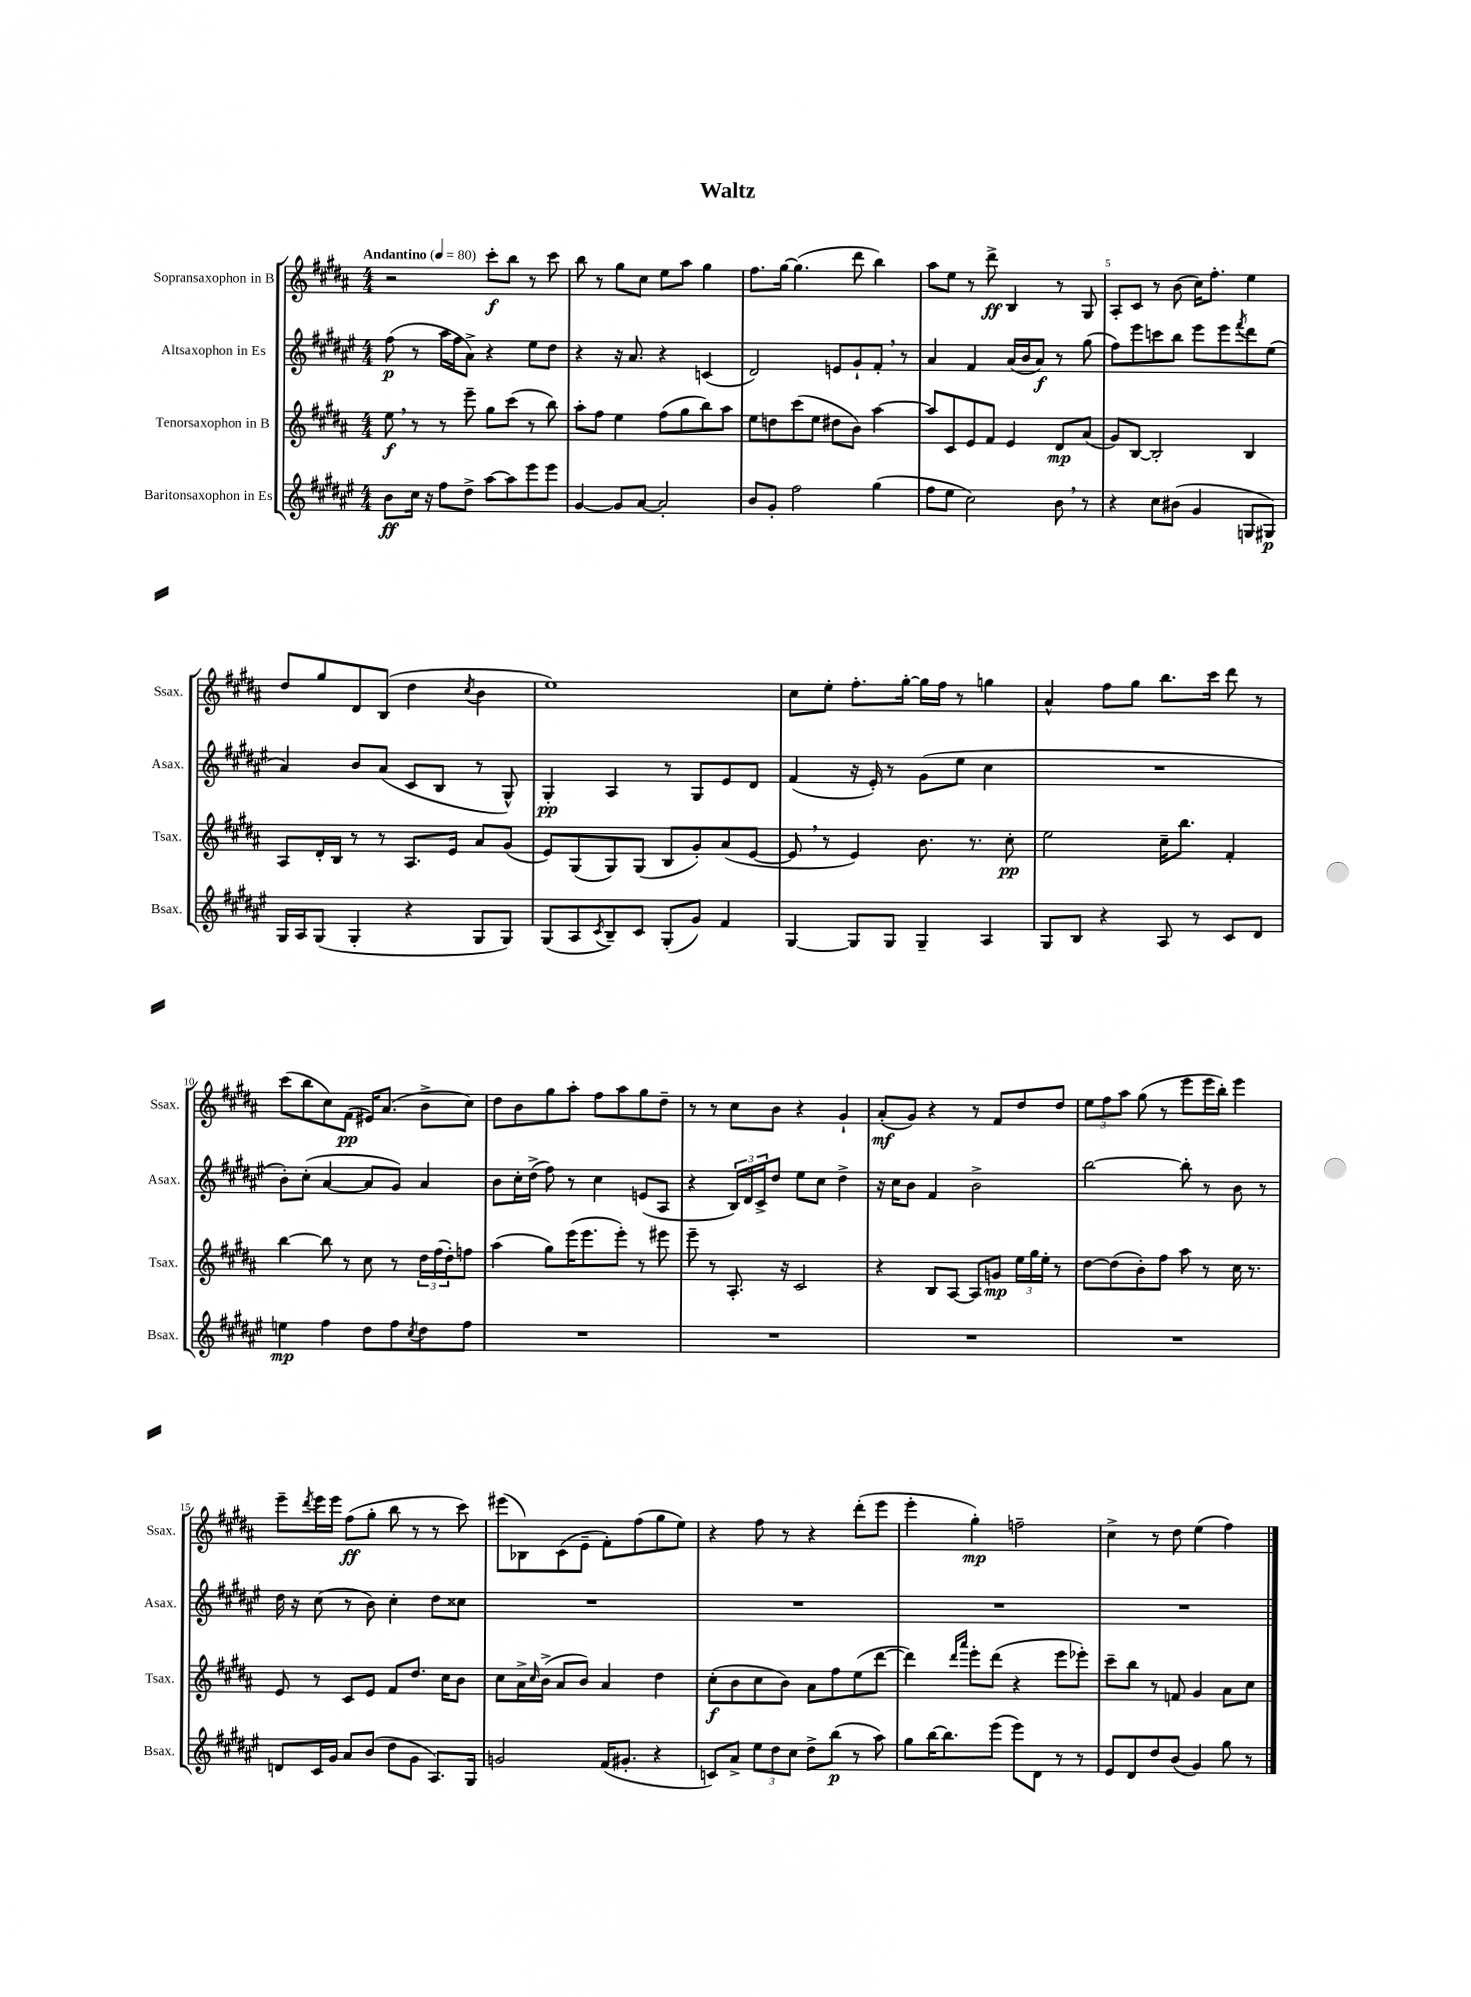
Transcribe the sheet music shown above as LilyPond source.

\header { title = "Waltz" }
<<
\new StaffGroup <<
\new Staff = "s0" \with { instrumentName = "Sopransaxophon in B" shortInstrumentName = "Ssax." } {
    \clef treble \key b \major \numericTimeSignature \time 4/4 \tempo "Andantino" 4 = 80
    r2 cis'''8-.\f b''8 r8 cis'''8 |
    b''8 r8 gis''8 cis''8 e''8 ais''8 gis''4 |
    fis''8. gis''16~ gis''4.( dis'''8 b''4) |
    ais''8 e''8 r8 dis'''8->\ff b4 r8 gis8 |
    ais8-. cis'8 r8 b'8( cis''16) fis''8.-. e''4 |
    dis''8 gis''8 dis'8 b8( dis''4 \acciaccatura { cis''8 } b'4 |
    e''1) |
    cis''8 e''8-. fis''8.-. gis''16~-. gis''16 fis''16 r8 g''4 |
    ais'4-^ fis''8 gis''8 b''8. cis'''16 dis'''8 r8 |
    cis'''8( b''8 cis''8) fis'8\pp( eis'16) ais'8.( b'8-> cis''8) |
    dis''8 b'8 gis''8 ais''8-. fis''8 ais''8 gis''8 dis''8-- |
    r8 r8 cis''8 b'8 r4 gis'4-! |
    ais'8-.\mf( gis'8) r4 r8 fis'8 dis''8 dis''8 |
    \tuplet 3/2 { e''8 fis''8 ais''8 } gis''8( r8 e'''8 e'''16 b''16-.) e'''4 |
    e'''8-- \acciaccatura { dis'''8 } e'''16 e'''16 fis''8\ff( gis''8-. b''8 r8 r8 cis'''8) |
    eis'''8( bes8) cis'8( e'8-- fis'8-.) fis''8( gis''8 e''8) |
    r4 fis''8 r8 r4 dis'''8-.( e'''8 |
    e'''4-. gis''4-.\mp) f''2-- |
    cis''4-> r8 dis''8 e''4( fis''4) \bar "|." |
}
\new Staff = "s1" \with { instrumentName = "Altsaxophon in Es" shortInstrumentName = "Asax." } {
    \clef treble \key fis \major \numericTimeSignature \time 4/4
    fis''8\p( r8 ais''16 fis''16 ais'8->) r4 eis''8 dis''8 |
    r4 r16 ais'8. r4 c'4( |
    dis'2) e'8 gis'8-! fis'8-. \breathe r8 |
    ais'4 fis'4 ais'16( b'16 ais'8\f) r8 gis''8( |
    fis''8) eis'''8 c'''8 b''8 eis'''8 eis'''8 \acciaccatura { fis'''8 } dis'''8 eis''8( |
    ais'4) b'8 ais'8( cis'8 b8 r8 gis8-^) |
    gis4-.\pp ais4 r8 gis8 eis'8 dis'8 |
    fis'4( r16 eis'16-.) r8 gis'8( eis''8 cis''4 |
    R1 |
    b'8-.) cis''8-.( ais'4~ ais'8 gis'8) ais'4 |
    b'8 cis''16-. dis''16->( fis''8) r8 cis''4 e'8( ais8 |
    r4 \tuplet 3/2 { b16) dis'16 cis'16-> } dis''8 eis''8 cis''8 dis''4-> |
    r16 cis''16 b'8 fis'4 b'2-> |
    b''2~ b''8-. r8 b'8 r8 |
    dis''16 r16 cis''8( r8 b'8) cis''4-. dis''8 cisis''8 |
    R1 |
    R1 |
    R1 |
    R1 \bar "|." |
}
\new Staff = "s2" \with { instrumentName = "Tenorsaxophon in B" shortInstrumentName = "Tsax." } {
    \clef treble \key b \major \numericTimeSignature \time 4/4
    e''8\f \breathe r8 r8 e'''8-- gis''8 cis'''8( r8 b''8) |
    ais''8-. fis''8 e''4 fis''8( gis''8 b''8) ais''8 |
    e''8 d''8 cis'''8( e''8 dis''8 b'8) ais''4~ |
    ais''8 cis'8 e'8 fis'8 e'4 dis'8\mp ais'8( |
    gis'8) b8~ b2-. b4 |
    ais8 dis'16-. b16 r8 r8 ais8. e'16 ais'8 gis'8( |
    e'8) gis8( gis8) gis8( b8 gis'8-.) ais'8( e'8~ |
    e'8 \breathe r8 e'4) b'8. r8. cis''8-.\pp |
    e''2 cis''16-- b''8. fis'4-. |
    b''4~ b''8 r8 cis''8 r8 \tuplet 3/2 { dis''16 fis''16( dis''16-.) } f''8 |
    ais''4( gis''8) e'''16( e'''8. e'''8-.) r8 eis'''8 |
    e'''8-- r8 ais8.-. r16 cis'2 |
    r4 b8 ais8~ ais8 g'8\mp \tuplet 3/2 { e''16 gis''16 e''16-. } r8 |
    dis''8~ dis''8( b'8-.) fis''8 ais''8 r8 cis''16 r8. |
    e'8 r8 cis'8 e'8 fis'8 dis''8. cis''16 b'8 |
    cis''8 ais'16-> \grace { cis''16 } b'16->( ais'8 b'8) ais'4 dis''4 |
    cis''8-.\f( b'8 cis''8 b'8) ais'8 fis''8 e''8( dis'''8~ |
    dis'''4) \grace { dis'''16 ais'''16 } e'''8-. dis'''8( r4 e'''8 ees'''8-.) |
    cis'''8-- b''8 r8 f'8 gis'4 ais'8 cis''8 \bar "|." |
}
\new Staff = "s3" \with { instrumentName = "Baritonsaxophon in Es" shortInstrumentName = "Bsax." } {
    \clef treble \key fis \major \numericTimeSignature \time 4/4
    b'8\ff cis''16 r16 fis''8 dis''8-> ais''8~ ais''8 eis'''8 eis'''8 |
    gis'4~ gis'8 ais'8~ ais'2-. |
    b'8 gis'8-. fis''2 gis''4( |
    fis''8 eis''8 cis''2) b'8 \breathe r8 |
    r4 cis''8 bis'8( gis'4 g8 gis8\p) |
    gis16 ais16 gis8( gis4-. r4 gis8 gis8) |
    gis8( ais8 \acciaccatura { cis'8 } b8--) cis'8 gis8-.( gis'8) fis'4 |
    gis4~ gis8 gis8 gis4-- ais4 |
    gis8 b8 r4 ais8 r8 cis'8 dis'8 |
    e''4\mp fis''4 dis''8 fis''8 \acciaccatura { cis''8 } dis''8 fis''8 |
    R1 |
    R1 |
    R1 |
    R1 |
    d'8 cis'16 gis'16 ais'8 b'8( dis''8 gis'8 ais8.) gis16 |
    g'2 fis'16( gis'8.-. r4 |
    c'8) ais'8-> \tuplet 3/2 { eis''8 dis''8 cis''8 } dis''8-> b''8\p( r8 ais''8) |
    gis''8 b''16~ b''8. eis'''8( eis'''8) dis'8 r8 r8 |
    eis'8 dis'8 dis''8 b'8( gis'4) gis''8 r8 \bar "|." |
}
>>
>>
\layout { \context { \Score \override BarNumber.break-visibility = ##(#f #t #t) barNumberVisibility = #(every-nth-bar-number-visible 5) } }
